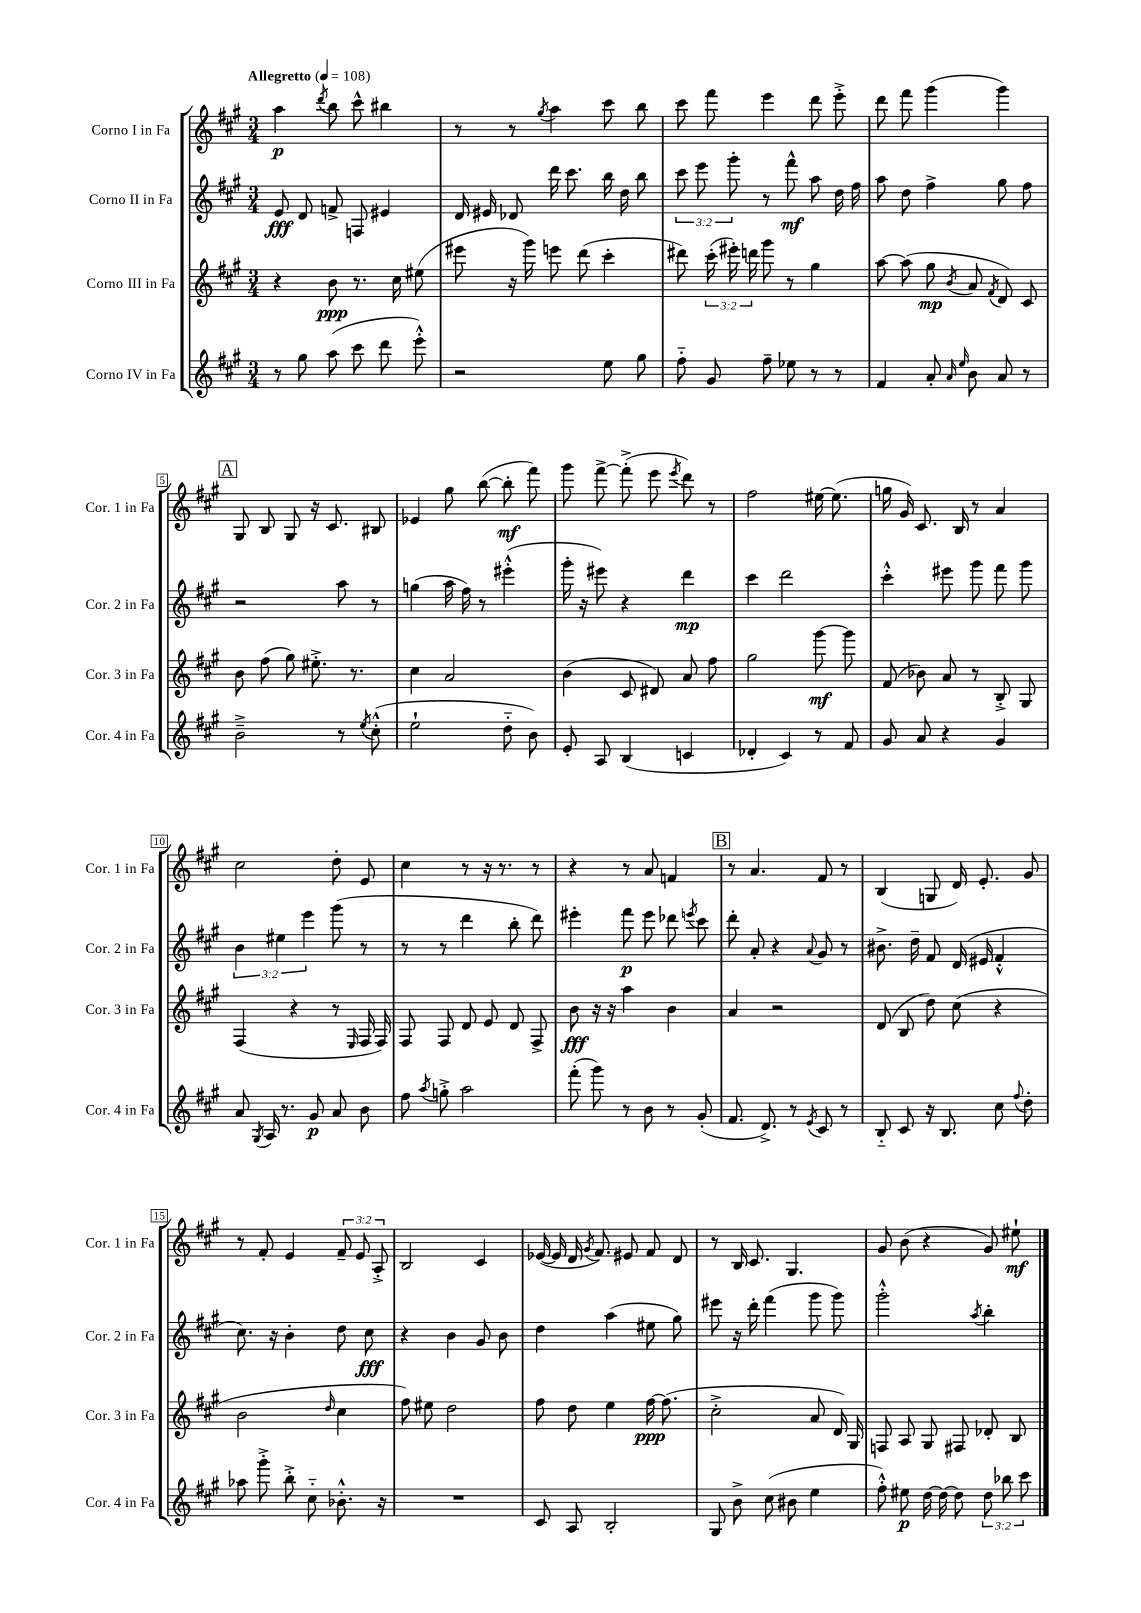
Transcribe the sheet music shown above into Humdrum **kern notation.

**kern	**dynam	**kern	**dynam	**kern	**dynam	**kern	**dynam
*part4	*part4	*part3	*part3	*part2	*part2	*part1	*part1
*staff4	*staff4	*staff3	*staff3	*staff2	*staff2	*staff1	*staff1
*I"Corno IV in Fa	*	*I"Corno III in Fa	*	*I"Corno II in Fa	*	*I"Corno I in Fa	*
*I'Cor. 4 in Fa	*	*I'Cor. 3 in Fa	*	*I'Cor. 2 in Fa	*	*I'Cor. 1 in Fa	*
*clefG2	*	*clefG2	*	*clefG2	*	*clefG2	*
*k[f#c#g#]	*	*k[f#c#g#]	*	*k[f#c#g#]	*	*k[f#c#g#]	*
*M3/4	*	*M3/4	*	*M3/4	*	*M3/4	*
*MM108	*	*MM108	*	*MM108	*	*MM108	*
=1	=1	=1	=1	=1	=1	=1	=1
!	!	!	!	!	!	!LO:TX:a:B:t=Allegretto	!
8r	.	4r	.	8e/	fff	4aa\	p
8gg#\	.	.	.	8d/	.	.	.
.	.	.	.	.	.	8qddd/	.
(8aa\	.	8b\	ppp	8fn^/	.	8bb\	.
8ccc#\	.	8.r	.	8Fn/	.	8ccc#^^\	.
8ddd\	.	.	.	4e#X/	.	4bb#X\	.
.	.	16cc#\	.	.	.	.	.
8eee'^^\)	.	(8ee#X\	.	.	.	.	.
=2	=2	=2	=2	=2	=2	=2	=2
2r	.	8eee#X\	.	16d/	.	8r	.
.	.	.	.	16e#X/	.	.	.
.	.	16r	.	8d-X/	.	8r	.
.	.	16ggg#\)	.	.	.	.	.
.	.	.	.	.	.	8qgg#/	.
.	.	8eeen\	.	16ddd\	.	4aa\	.
.	.	.	.	8.ccc#\	.	.	.
.	.	(8ddd\	.	.	.	.	.
8ee\	.	4ccc#'\	.	16bb\	.	8ccc#\	.
.	.	.	.	16dd\	.	.	.
8gg#\	.	.	.	8bb\	.	8bb\	.
=3	=3	=3	=3	=3	=3	=3	=3
8ff#\	.	8ddd#X\)	.	12ccc#\	.	8ccc#\	.
.	.	.	.	12eee\	.	.	.
8g#/	.	(24ccc#'\	.	.	.	8fff#\	.
.	.	24eee#X'\)	.	12ggg#'\	.	.	.
.	.	24dddn\	.	.	.	.	.
8ff#~\	.	8ggg#\	.	8r	.	4eee\	.
8ee-X\	.	8r	.	8fff#^^\	mf	.	.
8r	.	4gg#\	.	8aa\	.	8ddd\	.
8r	.	.	.	16dd\	.	8eee'^\	.
.	.	.	.	16ff#\	.	.	.
=4	=4	=4	=4	=4	=4	=4	=4
4f#/	.	[8aa\	.	8aa\	.	8ddd\	.
.	.	(8aa\]	.	8dd\	.	8fff#\	.
8a'/	.	8gg#\	mp	4ff#^\	.	(4ggg#\	.
16qqa/	.	.	.	.	.	.	.
16qqee/	.	8qb/	.	.	.	.	.
8b\	.	8a/	.	.	.	.	.
.	.	8qf#/	.	.	.	.	.
8a/	.	8d/)	.	8gg#\	.	4ggg#\)	.
8r	.	8c#/	.	8ff#\	.	.	.
!!LO:LB:g=z
!!LO:REH:place=s1:t=A
=5	=5	=5	=5	=5	=5	=5	=5
2b~^\	.	8b\	.	2r	.	8G#/	.
.	.	(8ff#\	.	.	.	8B/	.
.	.	8gg#\)	.	.	.	8G#/	.
.	.	8.ee#X'^\	.	.	.	16r	.
.	.	.	.	.	.	8.c#/	.
8r	.	.	.	8aa\	.	.	.
.	.	8.r	.	.	.	.	.
8qee/	.	.	.	.	.	.	.
(8cc#'^^\	.	.	.	8r	.	8B#X/	.
=6	=6	=6	=6	=6	=6	=6	=6
2ee`\	.	4cc#\	.	(4ggn\	.	4e-X/	.
.	.	2a/	.	16aa\	.	8gg#\	.
.	.	.	.	16ff#\)	.	.	.
.	.	.	.	8r	.	([8bb\	.
8dd\	.	.	.	(4eee#X'^^\	.	8bb'\]	mf
8b\)	.	.	.	.	.	8fff#\)	.
=7	=7	=7	=7	=7	=7	=7	=7
8e'/	.	(4b\	.	16ggg#'\	.	8ggg#\	.
.	.	.	.	16r	.	.	.
8A/	.	.	.	8eee#X\)	.	[8fff#^\	.
(4B/	.	8c#/	.	4r	.	(8fff#'^\]	.
.	.	8d#X/)	.	.	.	8eee\	.
.	.	.	.	.	.	8qeee/	.
4cn/	.	8a/	.	4ddd\	mp	8ddd\)	.
.	.	8ff#\	.	.	.	8r	.
=8	=8	=8	=8	=8	=8	=8	=8
4d-X'/	.	2gg#\	.	4ccc#\	.	2ff#\	.
4c#/)	.	.	.	2ddd\	.	.	.
8r	.	[8ggg#\	mf	.	.	[16ee#X\	.
.	.	.	.	.	.	(8.ee#\]	.
8f#/	.	8ggg#\]	.	.	.	.	.
=9	=9	=9	=9	=9	=9	=9	=9
8g#/	.	(8f#/	.	4ccc#'^^\	.	16ggn\	.
.	.	.	.	.	.	16g#/)	.
8a/	.	8b-X\)	.	.	.	8.c#/	.
4r	.	8a/	.	8eee#X\	.	.	.
.	.	.	.	.	.	16B/	.
.	.	8r	.	8ggg#\	.	8r	.
4g#/	.	8B'^/	.	8fff#\	.	4a/	.
.	.	8G#/	.	8ggg#\	.	.	.
!!LO:LB:g=z
=10	=10	=10	=10	=10	=10	=10	=10
8a/	.	(4F#/	.	6b\	.	2cc#\	.
8qG#/	.	.	.	.	.	.	.
16A/	.	.	.	.	.	.	.
.	.	.	.	6ee#X\	.	.	.
8.r	.	.	.	.	.	.	.
.	.	4r	.	.	.	.	.
.	.	.	.	6eee\	.	.	.
8g#/	p	.	.	.	.	.	.
8a/	.	8r	.	(8ggg#\	.	8dd'\	.
.	.	16qqE/	.	.	.	.	.
8b\	.	16F#/	.	8r	.	8e/	.
.	.	16F#/)	.	.	.	.	.
=11	=11	=11	=11	=11	=11	=11	=11
8ff#\	.	8F#/	.	8r	.	4cc#\	.
8qaa/	.	.	.	.	.	.	.
8ggn'^\	.	8F#/	.	8r	.	.	.
2aa\	.	8d/	.	4ddd\	.	8r	.
.	.	8e/	.	.	.	16r	.
.	.	.	.	.	.	8.r	.
.	.	8d/	.	8bb'\	.	.	.
.	.	8F#^/	.	8ddd\)	.	8r	.
=12	=12	=12	=12	=12	=12	=12	=12
(8fff#'\	.	8b\	fff	4eee#X'\	.	4r	.
8ggg#\)	.	16r	.	.	.	.	.
.	.	16r	.	.	.	.	.
8r	.	4aa\	.	8fff#\	p	8r	.
8b\	.	.	.	8eee#\	.	8a/	.
8r	.	4b\	.	8ddd-X\	.	4fn/	.
.	.	.	.	8qeeen/	.	.	.
(8g#'/	.	.	.	8ccc#\	.	.	.
!!LO:REH:place=s1:t=B
=13	=13	=13	=13	=13	=13	=13	=13
8.f#/	.	4a/	.	8ddd'\	.	8r	.
.	.	.	.	8a'/	.	4.a/	.
8.d^/)	.	.	.	.	.	.	.
.	.	2r	.	4r	.	.	.
8r	.	.	.	.	.	.	.
8qe/	.	.	.	8qqa/	.	.	.
8c#/	.	.	.	8g#/	.	8f#/	.
8r	.	.	.	8r	.	8r	.
=14	=14	=14	=14	=14	=14	=14	=14
8B/	.	(8d/	.	8.b#X^\	.	(4B/	.
8c#/	.	8B/	.	.	.	.	.
.	.	.	.	16dd~\	.	.	.
16r	.	8dd\)	.	8f#/	.	8Gn/	.
8.B/	.	.	.	.	.	.	.
.	.	(8cc#\	.	(16d/	.	16d/)	.
.	.	.	.	16e#X/	.	8.e'/	.
8cc#\	.	4r	.	4f#'^^/	.	.	.
8qqff#/	.	.	.	.	.	.	.
8dd'\	.	.	.	.	.	8g#/	.
!!LO:LB:g=z
=15	=15	=15	=15	=15	=15	=15	=15
8aa-X\	.	2b\	.	8.cc#\)	.	8r	.
8ggg#'^\	.	.	.	.	.	8f#'/	.
.	.	.	.	16r	.	.	.
8bb'^\	.	.	.	4b'\	.	4e/	.
8cc#\	.	.	.	.	.	.	.
.	.	16qqdd/	.	.	.	.	.
8.b-X'^^\	.	4cc#\	.	8dd\	.	12f#~/	.
.	.	.	.	.	.	12e/	.
.	.	.	.	8cc#\	fff	.	.
.	.	.	.	.	.	12A'^/	.
16r	.	.	.	.	.	.	.
=16	=16	=16	=16	=16	=16	=16	=16
2.r	.	8ff#\)	.	4r	.	2B/	.
.	.	8ee#X\	.	.	.	.	.
.	.	2dd\	.	4b\	.	.	.
.	.	.	.	8g#/	.	4c#/	.
.	.	.	.	8b\	.	.	.
=17	=17	=17	=17	=17	=17	=17	=17
8c#/	.	8ff#\	.	4dd\	.	([16e-X/	.
.	.	.	.	.	.	16e-/]	.
8A/	.	8dd\	.	.	.	16d/	.
.	.	.	.	.	.	8qg#/	.
.	.	.	.	.	.	8.f#/)	.
2B'/	.	4ee\	.	(4aa\	.	.	.
.	.	.	.	.	.	8e#X/	.
.	.	[16ff#\	ppp	8ee#X\	.	8f#/	.
.	.	(8.ff#\]	.	.	.	.	.
.	.	.	.	8gg#\)	.	8d/	.
=18	=18	=18	=18	=18	=18	=18	=18
8G#/	.	2cc#'^\	.	8eee#X\	.	8r	.
8b^\	.	.	.	16r	.	16B/	.
.	.	.	.	16ddd'\	.	8.c#/	.
(8cc#\	.	.	.	(4fff#\	.	.	.
8b#X\	.	.	.	.	.	4.G#/	.
4ee\	.	8a/	.	8ggg#\	.	.	.
.	.	16d/)	.	8ggg#\)	.	.	.
.	.	16G#/	.	.	.	.	.
=19	=19	=19	=19	=19	=19	=19	=19
8ff#'^^\)	.	8Fn/	.	2ggg#'^^\	.	8g#/	.
8ee#X\	p	8A/	.	.	.	(8b\	.
[16dd\	.	8G#/	.	.	.	4r	.
16dd\_	.	.	.	.	.	.	.
8dd\]	.	8F#X/	.	.	.	.	.
.	.	.	.	8qaa/	.	.	.
12dd\	.	8d-X'/	.	4bb'\	.	8g#/)	.
12bb-X\	.	.	.	.	.	.	.
.	.	8B/	.	.	.	8ee#X`\	mf
12ccc#\	.	.	.	.	.	.	.
==	==	==	==	==	==	==	==
*-	*-	*-	*-	*-	*-	*-	*-
